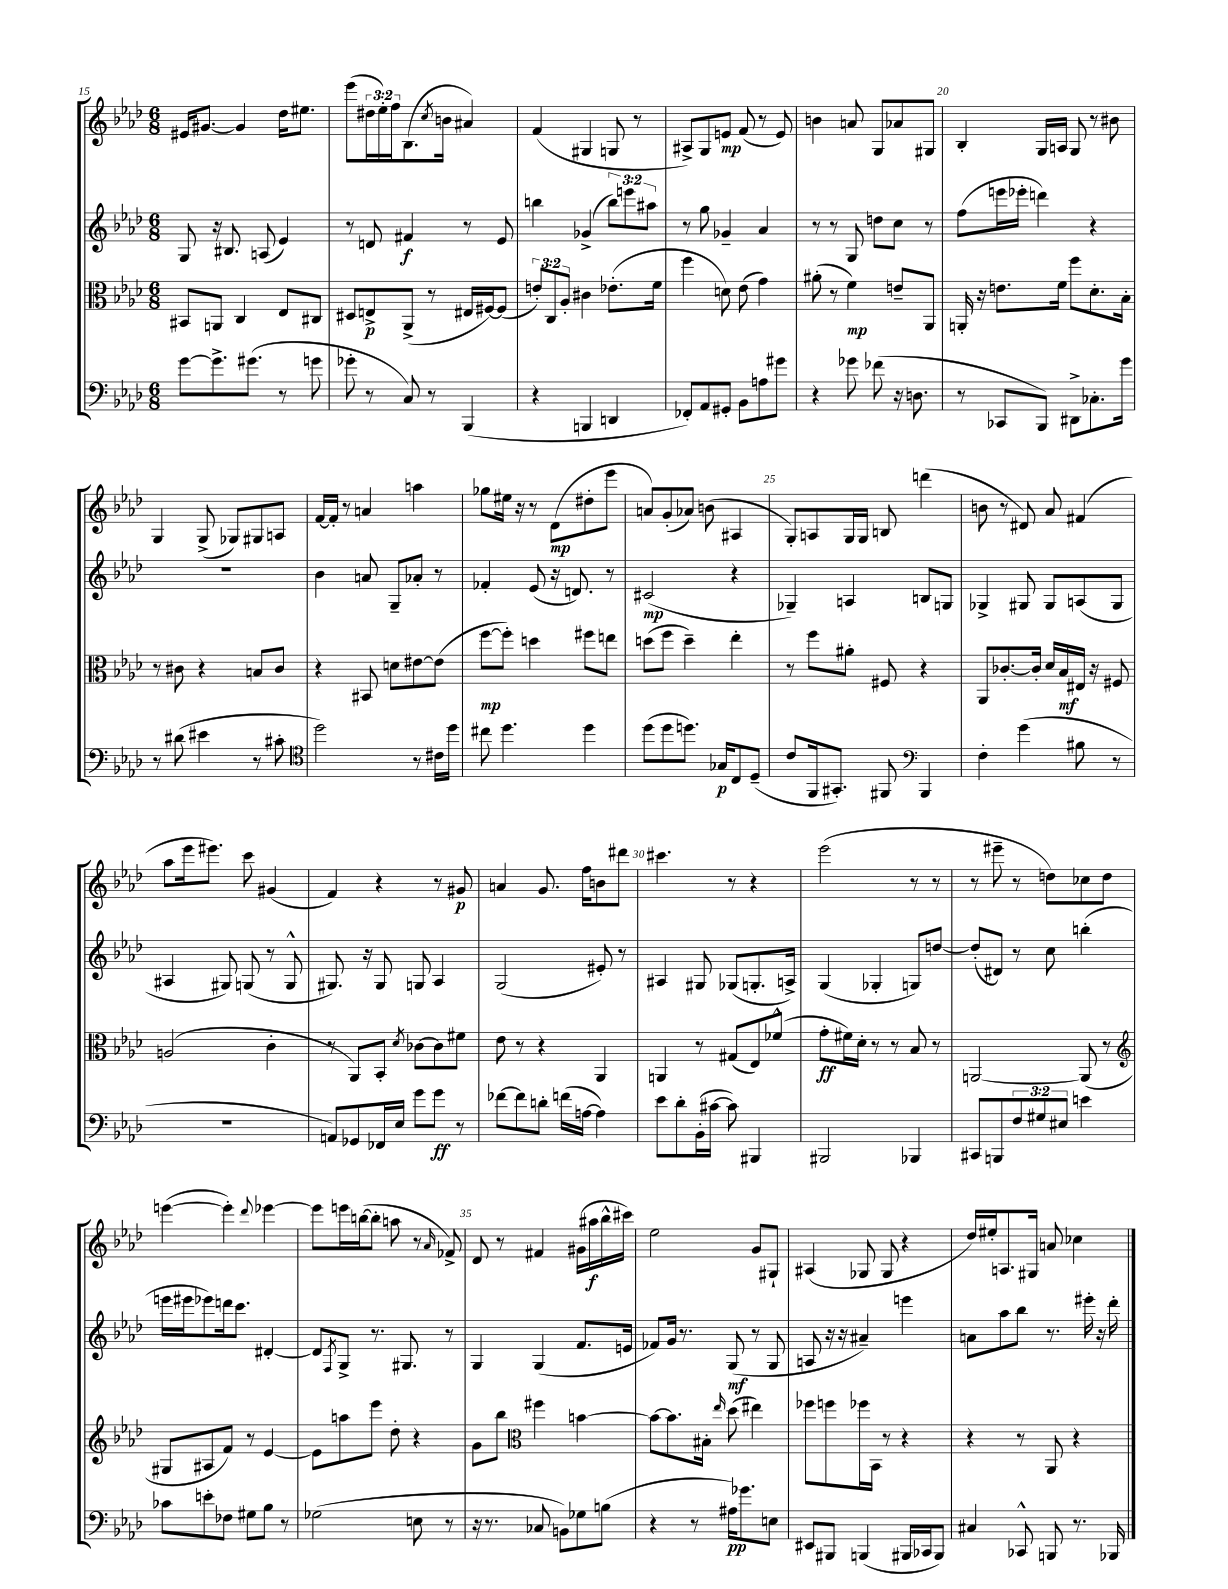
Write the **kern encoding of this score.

**kern	**dynam	**kern	**dynam	**kern	**dynam	**kern	**dynam
*part4	*part4	*part3	*part3	*part2	*part2	*part1	*part1
*staff4	*staff4	*staff3	*staff3	*staff2	*staff2	*staff1	*staff1
*clefF4	*	*clefC3	*	*clefG2	*	*clefG2	*
*k[b-e-a-d-]	*	*k[b-e-a-d-]	*	*k[b-e-a-d-]	*	*k[b-e-a-d-]	*
*M6/8	*	*M6/8	*	*M6/8	*	*M6/8	*
=15	=15	=15	=15	=15	=15	=15	=15
[8g\L	.	8BB#X/L	.	8G/	.	16e#X/KL	.
.	.	.	.	.	.	[8.g#X/J	.
8.g^\]	.	8AAn/J	.	16r	.	.	.
.	.	.	.	8.B#X/	.	.	.
.	.	4C/	.	.	.	4g#/]	.
(8.g#X\J	.	.	.	.	.	.	.
.	.	.	.	(8An/	.	.	.
8r	.	8E-/L	.	4e-/)	.	16dd-\KL	.
.	.	.	.	.	.	8.ee#X\J	.
8gn\	.	8C#X/J	.	.	.	.	.
=16	=16	=16	=16	=16	=16	=16	=16
8g-X'\	.	8D#X/L	.	8r	.	(8eee-\L	.
8r	.	8En^/	p	8dn/	.	24dd#X\L	.
.	.	.	.	.	.	24ee-'\)	.
.	.	.	.	.	.	24ff\J	.
8C/)	.	(8AA-^/J	.	4f#X/	f	(8.B-\	.
8r	.	8r	.	.	.	.	.
.	.	.	.	.	.	8qcc/	.
.	.	.	.	.	.	16bn\Jk	.
(4BBB-/	.	16E#X/LL	.	8r	.	4a#X/)	.
.	.	[16F#X/J)	.	.	.	.	.
.	.	(8F#/J]	.	8e-/	.	.	.
=17	=17	=17	=17	=17	=17	=17	=17
4r	.	12en'/L)	.	4bbn\	.	(4f/	.
.	.	12C/	.	.	.	.	.
.	.	12A-'/J	.	.	.	.	.
4BBBn/	.	4c#X\	.	(4g-X^/	.	4G#X/	.
4DDn/	.	(8.e-X'\L	.	12bb\L)	.	8Gn/	.
.	.	.	.	12eeen\	.	.	.
.	.	.	.	.	.	8r	.
.	.	.	.	12aa#X\J	.	.	.
.	.	16f\Jk	.	.	.	.	.
=18	=18	=18	=18	=18	=18	=18	=18
8FF-X'/L)	.	4ff\	.	8r	.	8A#X^/L)	.
8AA-/	.	.	.	8gg\	.	8G/	.
8GG#X'/J	.	8dn\)	.	4g-X~/	.	8en/J	mp
8BB-\L	.	(8e-\	.	.	.	(8f/	.
8An\	.	4g\)	.	4a-/	.	8r	.
8g#X\J	.	.	.	.	.	8e/)	.
=19	=19	=19	=19	=19	=19	=19	=19
4r	.	(8a#X'\	.	8r	.	4bn\	.
.	.	8r	.	8r	.	.	.
8g-X\	.	4f\)	mp	8G/	.	8an/	.
(8f-X\	.	.	.	8ddn\L	.	8G/L	.
16r	.	8en~/L	.	8cc\J	.	8a-X/	.
8.Dn\	.	.	.	.	.	.	.
.	.	8AA-/J	.	8r	.	8G#X/J	.
=20	=20	=20	=20	=20	=20	=20	=20
8r	.	16AAn'/	.	(8ff\L	.	4B-'/	.
.	.	16r	.	.	.	.	.
8CC-X/L	.	8.en\L	.	16eeen\L	.	.	.
.	.	.	.	16eee-X'\JJ	.	.	.
8BBB-/J)	.	.	.	4dddn\)	.	16G/LL	.
.	.	16f\Jk	.	.	.	16An/JJ	.
8DD#X^\L	.	8ff\L	.	.	.	8G/	.
8.C-X'\	.	8.d-'\	.	4r	.	8r	.
.	.	.	.	.	.	8b#X\	.
16g\Jk	.	16B-'\Jk	.	.	.	.	.
!!LO:LB:g=z
=21	=21	=21	=21	=21	=21	=21	=21
8r	.	8r	.	2.r	.	4G/	.
(8d#X\	.	8c#X\	.	.	.	.	.
4e#X\	.	4r	.	.	.	(8G^/	.
.	.	.	.	.	.	8G-X/L)	.
8r	.	8Bn/L	.	.	.	8G#X/	.
8c#X'\	.	8c#/J	.	.	.	8An/J	.
=22	=22	=22	=22	=22	=22	=22	=22
*clefC4	*	*	*	*	*	*	*
2dd-\)	.	4r	.	4b-\	.	[16f/LL	.
.	.	.	.	.	.	16f'/JJ]	.
.	.	.	.	.	.	8r	.
.	.	8BB#X/	.	8an/	.	4an/	.
.	.	8dn\L	.	8G~/L	.	.	.
8r	.	[8e#X\	.	8a-X'/J	.	4aan\	.
16c#X\LL	.	(8e#\J]	.	8r	.	.	.
16dd-\JJ	.	.	.	.	.	.	.
=23	=23	=23	=23	=23	=23	=23	=23
8cc#X\	.	[8ff\L	mp	4f-X'/	.	8gg-X\L	.
4.dd-\	.	8ff'\J])	.	.	.	16ee#X\Jk	.
.	.	.	.	.	.	16r	.
.	.	4ddn\	.	(8e-/	.	8r	.
.	.	.	.	16r	.	(8d-\L	mp
.	.	.	.	8.dn/)	.	.	.
4dd-\	.	8ff#X\L	.	.	.	8dd#X'\	.
.	.	8een\J	.	8r	.	8eee-\J	.
=24	=24	=24	=24	=24	=24	=24	=24
(8dd-\L	.	(8ddn\L	.	(2c#X/	mp	8an/L)	.
8dd-\	.	8ff\J	.	.	.	(8g'/	.
8.ddn\J)	.	4dd~\)	.	.	.	8a-X/J)	.
.	.	.	.	.	.	(8bn\	.
16G-X/KL	p	.	.	.	.	.	.
8C/	.	4ee-'\	.	4r	.	4A#X/	.
(8D-~/J	.	.	.	.	.	.	.
=25	=25	=25	=25	=25	=25	=25	=25
8c/L	.	8r	.	4G-X~/)	.	8G'/L)	.
16FF/k	.	8ff\L	.	.	.	8An/	.
8.GG#X'/J)	.	.	.	.	.	.	.
.	.	8a#X'\J	.	4An/	.	16G/L	.
.	.	.	.	.	.	16G/JJ	.
8FF#X/	.	8F#X/	.	.	.	8Bn/	.
*clefF4	*	*	*	*	*	*	*
4BBB-/	.	4r	.	8Bn/L	.	(4dddn\	.
.	.	.	.	8Gn/J	.	.	.
=26	=26	=26	=26	=26	=26	=26	=26
4F'\	.	8AA-/L	.	4G-X^/	.	8bn\	.
.	.	[8.c-X'/	.	.	.	8r	.
(4g\	.	.	.	8G#X/	.	8d#X/)	.
.	.	16c-'/Jk]	.	.	.	.	.
.	.	16d-/LL	.	8G#/L	.	8a-/	.
.	.	16B-/	mf	.	.	.	.
8B#X\	.	16E#X/JJ	.	(8An/	.	(4f#X/	.
.	.	16r	.	.	.	.	.
8r	.	8F#X/	.	8G#/J	.	.	.
!!LO:LB:g=z
=27	=27	=27	=27	=27	=27	=27	=27
2.r	.	(2An/	.	4A#X/	.	8aa-\L	.
.	.	.	.	.	.	16eee-\k	.
.	.	.	.	.	.	8.eee#X\J)	.
.	.	.	.	8G#X/)	.	.	.
.	.	.	.	(8Gn/	.	8ccc\	.
.	.	4c'\	.	8r	.	(4g#X/	.
.	.	.	.	8G^^/	.	.	.
=28	=28	=28	=28	=28	=28	=28	=28
8AAn/L)	.	8r	.	8.G#X/)	.	4f/)	.
8GG-X/	.	8AA-/L)	.	.	.	.	.
.	.	.	.	16r	.	.	.
16FF-X/L	.	8BB-'/J	.	8G#/	.	4r	.
16E-/JJ	.	.	.	.	.	.	.
.	.	8qd-/	.	.	.	.	.
8g\L	.	[8c-X\L	.	8Gn/	.	.	.
8g\J	ff	8c-\]	.	4A-/	.	8r	.
8r	.	8f#X\J	.	.	.	8g#X/	p
=29	=29	=29	=29	=29	=29	=29	=29
[8f-X\L	.	8e-\	.	(2G/	.	4an/	.
8f-\]	.	8r	.	.	.	.	.
8dn'\J	.	4r	.	.	.	8.g/	.
(16fn\LL	.	.	.	.	.	.	.
[16An\JJ	.	.	.	.	.	16ff\KL	.
4A\])	.	4AA-/	.	8e#X'/)	.	8bn\	.
.	.	.	.	8r	.	8ddd#X\J	.
=30	=30	=30	=30	=30	=30	=30	=30
8e-\L	.	4AAn/	.	4A#X/	.	4.ccc#X\	.
8d-'\	.	.	.	.	.	.	.
(16BB-'\L	.	8r	.	8G#X/	.	.	.
[16c#X\JJ	.	.	.	.	.	.	.
8c#\])	.	(8G#X/L	.	(8G-X/L	.	8r	.
4BBB#X/	.	8E-/)	.	8.Gn'/	.	4r	.
.	.	(8f-X^^/J	.	.	.	.	.
.	.	.	.	16An^/Jk)	.	.	.
=31	=31	=31	=31	=31	=31	=31	=31
2BBB#X/	.	8g'\L	ff	(4G/	.	(2eee-\	.
.	.	16f#X\L)	.	.	.	.	.
.	.	16d-'\JJ	.	.	.	.	.
.	.	8r	.	4G-X'/	.	.	.
.	.	8r	.	.	.	.	.
4BBB-X/	.	8B-/	.	8Gn/L)	.	8r	.
.	.	8r	.	[8ddn/J	.	8r	.
=32	=32	=32	=32	=32	=32	=32	=32
8CC#X/L	.	[2AAn/	.	(8dd'/L]	.	8r	.
8BBBn/	.	.	.	8d#X/J)	.	8eee#X~\	.
12F/	.	.	.	8r	.	8r	.
12G#X/	.	.	.	.	.	.	.
.	.	.	.	8cc\	.	8ddn\L)	.
12E#X/J	.	.	.	.	.	.	.
4en\	.	(8AA/]	.	(4bbn'\	.	8cc-X\	.
.	.	8r	.	.	.	8dd\J	.
!!LO:LB:g=z
=33	=33	=33	=33	=33	=33	=33	=33
*	*	*clefG2	*	*	*	*	*
8c-X\L	.	8G#X/L	.	16eeen\LL	.	([4eeen\	.
.	.	.	.	16eee#X\J	.	.	.
8en'\	.	8A#X/	.	8eee-X\)	.	.	.
8F-X\J	.	8f/J)	.	16dddn\k	.	4eee'\])	.
.	.	.	.	8.ccc\J	.	.	.
8G#X\L	.	8r	.	.	.	.	.
.	.	.	.	.	.	8qqddd-/	.
8B-\J	.	[4e-/	.	[4d#X'/	.	[4eee-X\	.
8r	.	.	.	.	.	.	.
=34	=34	=34	=34	=34	=34	=34	=34
(2G-X\	.	8e-\L]	.	8d#/L]	.	8eee-\L]	.
.	.	.	.	8qF/	.	.	.
.	.	8aan\	.	8G^/J	.	16eeen\L	.
.	.	.	.	.	.	([16bbn\J	.
.	.	8eee-\J	.	8.r	.	8bb'\J]	.
.	.	8dd-'\	.	.	.	8aan\	.
.	.	.	.	8.G#X/	.	.	.
8En\	.	4r	.	.	.	8r	.
.	.	.	.	.	.	16qqa-/	.
8r	.	.	.	8r	.	8f-X^/)	.
=35	=35	=35	=35	=35	=35	=35	=35
16r	.	8g\L	.	4G/	.	8d-/	.
8.r	.	.	.	.	.	.	.
.	.	8bb-\J	.	.	.	8r	.
*	*	*clefC3	*	*	*	*	*
8C-X/	.	4ff#X\	.	(4G/	.	4f#X/	.
8BBn\L)	.	.	.	.	.	.	.
8G-X\	.	[4bn\	.	8.f/L	.	(16g#X\LL	.
.	.	.	.	.	.	16aa#X\	f
(8Bn\J	.	.	.	.	.	16bb-^^\	.
.	.	.	.	16en/Jk	.	16ccc#X\JJ)	.
=36	=36	=36	=36	=36	=36	=36	=36
4r	.	8b\L_	.	8f-X/L)	.	2ee-\	.
.	.	8.b\]	.	16g/Jk	.	.	.
.	.	.	.	8.r	.	.	.
8r	.	.	.	.	.	.	.
.	.	16B#X'\Jk	.	.	.	.	.
.	.	16qqee-/	.	.	.	.	.
16A#X\KL)	pp	(8dd-\	.	(8G/	mf	.	.
8.g-X\	.	.	.	.	.	.	.
.	.	4ee#X\)	.	8r	.	8g/L	.
8En\J	.	.	.	8G/	.	8G#X`/J	.
=37	=37	=37	=37	=37	=37	=37	=37
8EE#X/L	.	8ff-X\L	.	8An/	.	(4A#X/	.
8BBB#X/J	.	8ffn\	.	16r	.	.	.
.	.	.	.	16r	.	.	.
(4BBBn/	.	16ff-X\L	.	4a#X~/)	.	8G-X/	.
.	.	16BB-\JJ	.	.	.	.	.
.	.	8r	.	.	.	8G-/	.
16BBB#X/LL	.	4r	.	4eeen\	.	4r	.
16CC-X/J	.	.	.	.	.	.	.
8BBB#/J)	.	.	.	.	.	.	.
=38	=38	=38	=38	=38	=38	=38	=38
4C#X/	.	4r	.	8an\L	.	16dd-/LL)	.
.	.	.	.	.	.	16ee#X'/J	.
.	.	.	.	8aa-\	.	8.An/	.
8CC-X^^/	.	8r	.	8bb-\J	.	.	.
.	.	.	.	.	.	16G#X/Jk	.
8BBBn/	.	8AA-/	.	8.r	.	8an/	.
8.r	.	4r	.	.	.	4cc-X\	.
.	.	.	.	16eee#X'\	.	.	.
.	.	.	.	16r	.	.	.
16BBB-X/	.	.	.	16ddd-'\	.	.	.
==	==	==	==	==	==	==	==
*-	*-	*-	*-	*-	*-	*-	*-
